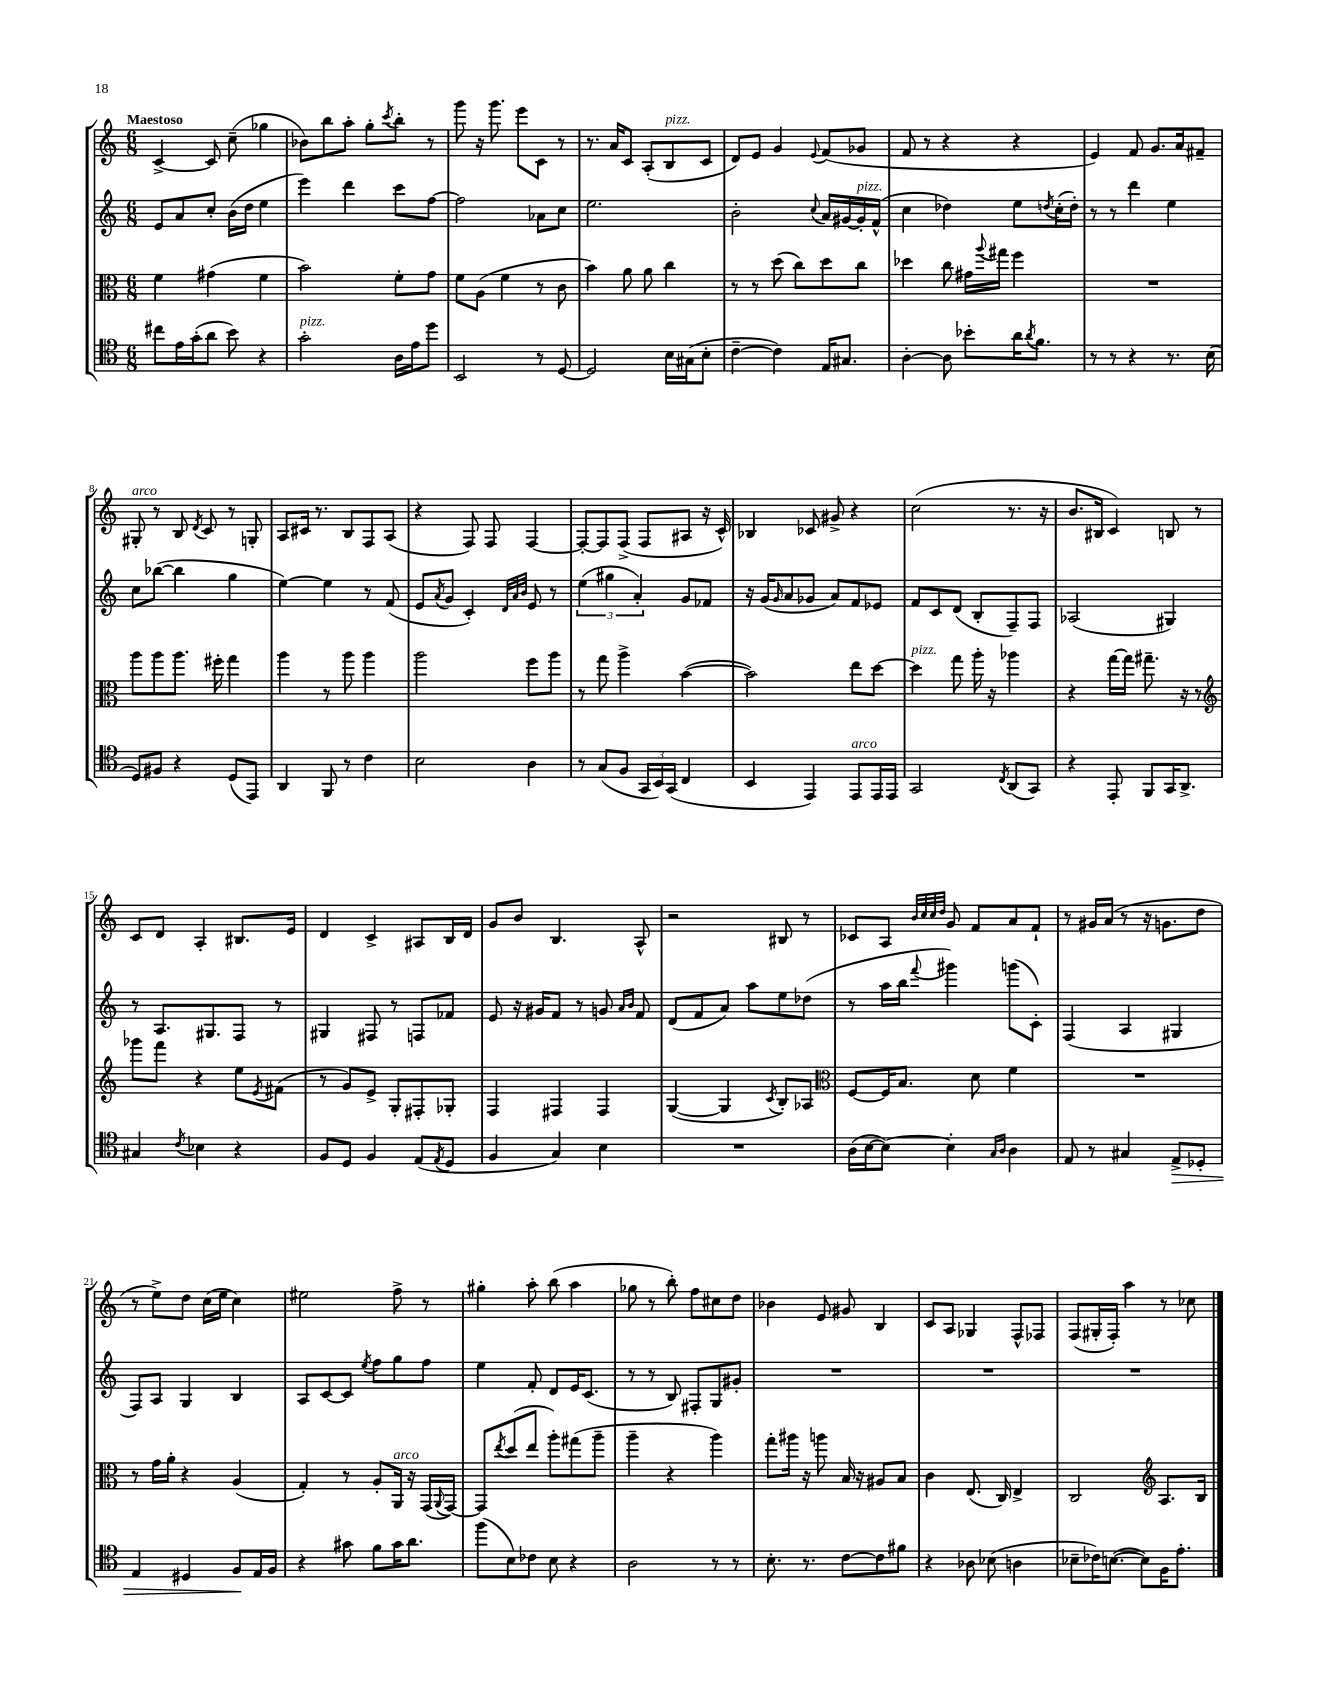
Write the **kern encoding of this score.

**kern	**kern	**kern	**kern
*staff4	*staff3	*staff2	*staff1
*clefC4	*clefC3	*clefG2	*clefG2
*k[]	*k[]	*k[]	*k[]
*M6/8	*M6/8	*M6/8	*M6/8
8cc#	4f	8e	[4c^
16e	.	8a	.
(16g'	.	.	.
8a	(4g#	8cc'	8c]
8b)	.	(16b	(8cc~
.	.	16dd	.
4r	4f	4ee	4gg-
=	=	=	=
2g'	2b)	4eee)	8b-)
.	.	.	8bb
.	.	4ddd	8aa'
.	.	.	8gg'
.	.	.	8qccc
16A	8f'	8ccc	8bb'
16e	.	.	.
8dd	8g	[8ff	8r
=	=	=	=
2BB	8f	2ff]	8ggg
.	(8A	.	16r
.	.	.	8.ggg
.	4f	.	.
.	.	.	8eee
8r	8r	8a-	8c
[8D	8c	8cc	8r
=	=	=	=
2D]	4b)	2.ee	8.r
.	.	.	16a
.	8a	.	8c
.	8a	.	(8A'
16B	4cc	.	8B
(16G#	.	.	.
8B'	.	.	8c
=	=	=	=
[4c~	8r	2b'	8d)
.	8r	.	8e
4c])	(8dd	.	4g
.	8cc)	.	.
.	.	8qqcc	8qqe
16E	8dd	16a	(8f
8.G#	.	[16g#	.
.	8cc	16g#']	8g-
.	.	(16f^^	.
=	=	=	=
[4A'	4dd-	4cc	8f
.	.	.	8r
8A]	8cc	4dd-)	4r
8b-'	16g#	.	.
.	8qqaa	.	.
.	16gg#	.	.
16a	4ff	8ee	4r
8qa	.	.	.
8.f	.	.	.
.	.	8qdd	.
.	.	(16cc'	.
.	.	16dd')	.
=	=	=	=
8r	2.r	8r	4e)
8r	.	8r	.
4r	.	4ddd	8f
.	.	.	8.g
8.r	.	4ee	.
.	.	.	16a
.	.	.	8f#~
(16B	.	.	.
=	=	=	=
8D)	8aa	8cc	8G#'
8F#	8aa	([8bb-	8r
4r	8.aa	4bb-]	8B
.	.	.	8qd
.	.	.	8c
.	16ff#'	.	.
(8D	4gg	4gg	8r
8EE)	.	.	8G'
=	=	=	=
4AA	4aa	[4ee)	8A
.	.	.	16c#
.	.	.	8.r
8FF	8r	4ee]	.
8r	8aa	.	8B
4c	4aa	8r	8F
.	.	(8f	(8A
=	=	=	=
2B	2aa	8e	4r
.	.	8qa	.
.	.	8g	.
.	.	4c')	8F)
.	.	.	8F
.	.	32qqd	.
.	.	32qqa	.
.	.	32qqb	.
4A	8ff	8e	[4F
.	8aa	8r	.
=	=	=	=
8r	8r	(6ee	8F'_
(8G	8gg	.	8F]
.	.	6gg#	.
8F	4aa^	.	(8F^
.	.	6a')	.
24GG	.	.	8F
24BB)	.	.	.
(24GG	.	.	.
4C	([4b	8g	8A#
.	.	8f-	16r
.	.	.	16c^^)
=	=	=	=
4BB	2b])	16r	4B-
.	.	(16g	.
.	.	16qqg	.
.	.	8a	.
4EE)	.	8g-	8c-
.	.	8a)	8g#^
8EE	8ee	8f	4r
16EE	[8dd	8e-	.
16EE	.	.	.
=	=	=	=
2GG	4dd]	8f	(2cc
.	.	8c	.
.	8gg	(8d	.
.	16aa'	8B'	.
.	16r	.	.
8qC	.	.	.
(8AA	4aa-	8F~)	8.r
8GG)	.	8F	.
.	.	.	16r
=	=	=	=
4r	4r	(2A-	8.b
.	.	.	16B#
8EE'	[16gg	.	4c)
.	16gg]	.	.
8FF	8.gg#~	.	.
16GG	.	4G#)	8B
8.AA^	16r	.	.
.	8r	.	8r
=	=	=	=
*	*clefG2	*	*
4G#	8ggg-	8r	8c
.	8fff	8.A	8d
8qc	.	.	.
4B-	4r	.	4A'
.	.	8.G#	.
4r	8ee	8F	8.B#
.	8qe	.	.
.	(8f#	8r	.
.	.	.	16e
=	=	=	=
8F	8r	4G#	4d
8D	8g)	.	.
4F	8e^	8F#	4c^
.	8G'	8r	.
(8E	8F#'	8F	8A#
8qE	.	.	.
8D	8G-'	8f-	16B
.	.	.	16d
=	=	=	=
4F	4F	8e	8g
.	.	16r	8b
.	.	16g#	.
4G)	4F#	8f	4.B
.	.	8r	.
4B	4F#	8g	.
.	.	16qqa	.
.	.	16qqb	.
.	.	8f	8A^^
=	=	=	=
2.r	([4G	(8d	2r
.	.	8f	.
.	4G]	8a)	.
.	.	8aa	.
.	8qc	.	.
.	8B')	8ee	8B#
.	8A-	(8dd-	8r
=	=	=	=
*	*clefC3	*	*
(16A	[8F	8r	8c-
[16B	.	.	.
8B_)	16F]	16aa	8A
.	8.B	16bb	.
.	.	.	32qqb
.	.	.	32qqcc
.	.	.	32qqcc
.	.	8qqfff	32qqdd
4B']	.	4ggg#)	8g
.	8d	.	8f
16qqG	.	.	.
16qqA	.	.	.
4A	4f	(8ggg	8a
.	.	8c')	8f`
=	=	=	=
8E	2.r	(4F	8r
8r	.	.	16g#
.	.	.	(16a
4G#	.	4A	8r
.	.	.	16r
.	.	.	8.g
8E^	.	4G#	.
8D-'	.	.	8dd
=	=	=	=
4E	8r	8F)	8r
.	16g	8A	8ee^)
.	16a'	.	.
4D#	4r	4G	8dd
.	.	.	(16cc
.	.	.	16ee
8F	(4A	4B	4cc)
16E	.	.	.
16F	.	.	.
=	=	=	=
4r	4G')	8A	2ee#
.	.	[8c	.
8g#	8r	8c]	.
.	.	8qee	.
8f	8A'	8ff	.
16g#	16AA	8gg	8ff^
8.a	16r	.	.
.	(16GG	8ff	8r
.	8qqAA	.	.
.	[16GG)	.	.
=	=	=	=
(8ff	8GG]	4ee	4gg#'
.	8qee	.	.
8B)	(8dd	.	.
8c-	8ee	8f'	8aa'
8B	8aa')	8d	(8bb
4r	(8gg#	16e	4aa
.	.	(8.c	.
.	8aa~	.	.
=	=	=	=
2A	4aa~	8r	8gg-
.	.	8r	8r
.	4r	8B)	8bb')
.	.	8F#'	8ff
8r	4aa)	8G	8cc#
8r	.	8g#'	8dd
=	=	=	=
8.B'	8gg'	2.r	4b-
.	16aa#	.	.
8.r	16r	.	.
.	8aa	.	8e
[8c	16B	.	8g#
.	16r	.	.
8c]	8A#	.	4B
8f#	8B	.	.
=	=	=	=
4r	4c	2.r	8c
.	.	.	8A
8A-	(8.E	.	4G-
(8B-	.	.	.
.	16C)	.	.
4A	4E^	.	8F^^
.	.	.	8F-
=	=	=	=
8B-~	2C	2.r	(8F
16c-)	.	.	16G#'
([8.B	.	.	16F')
.	.	.	4aa
8B])	.	.	.
*	*clefG2	*	*
16F	8.A	.	8r
8.e'	.	.	.
.	.	.	8cc-
.	16B	.	.
==	==	==	==
*-	*-	*-	*-
